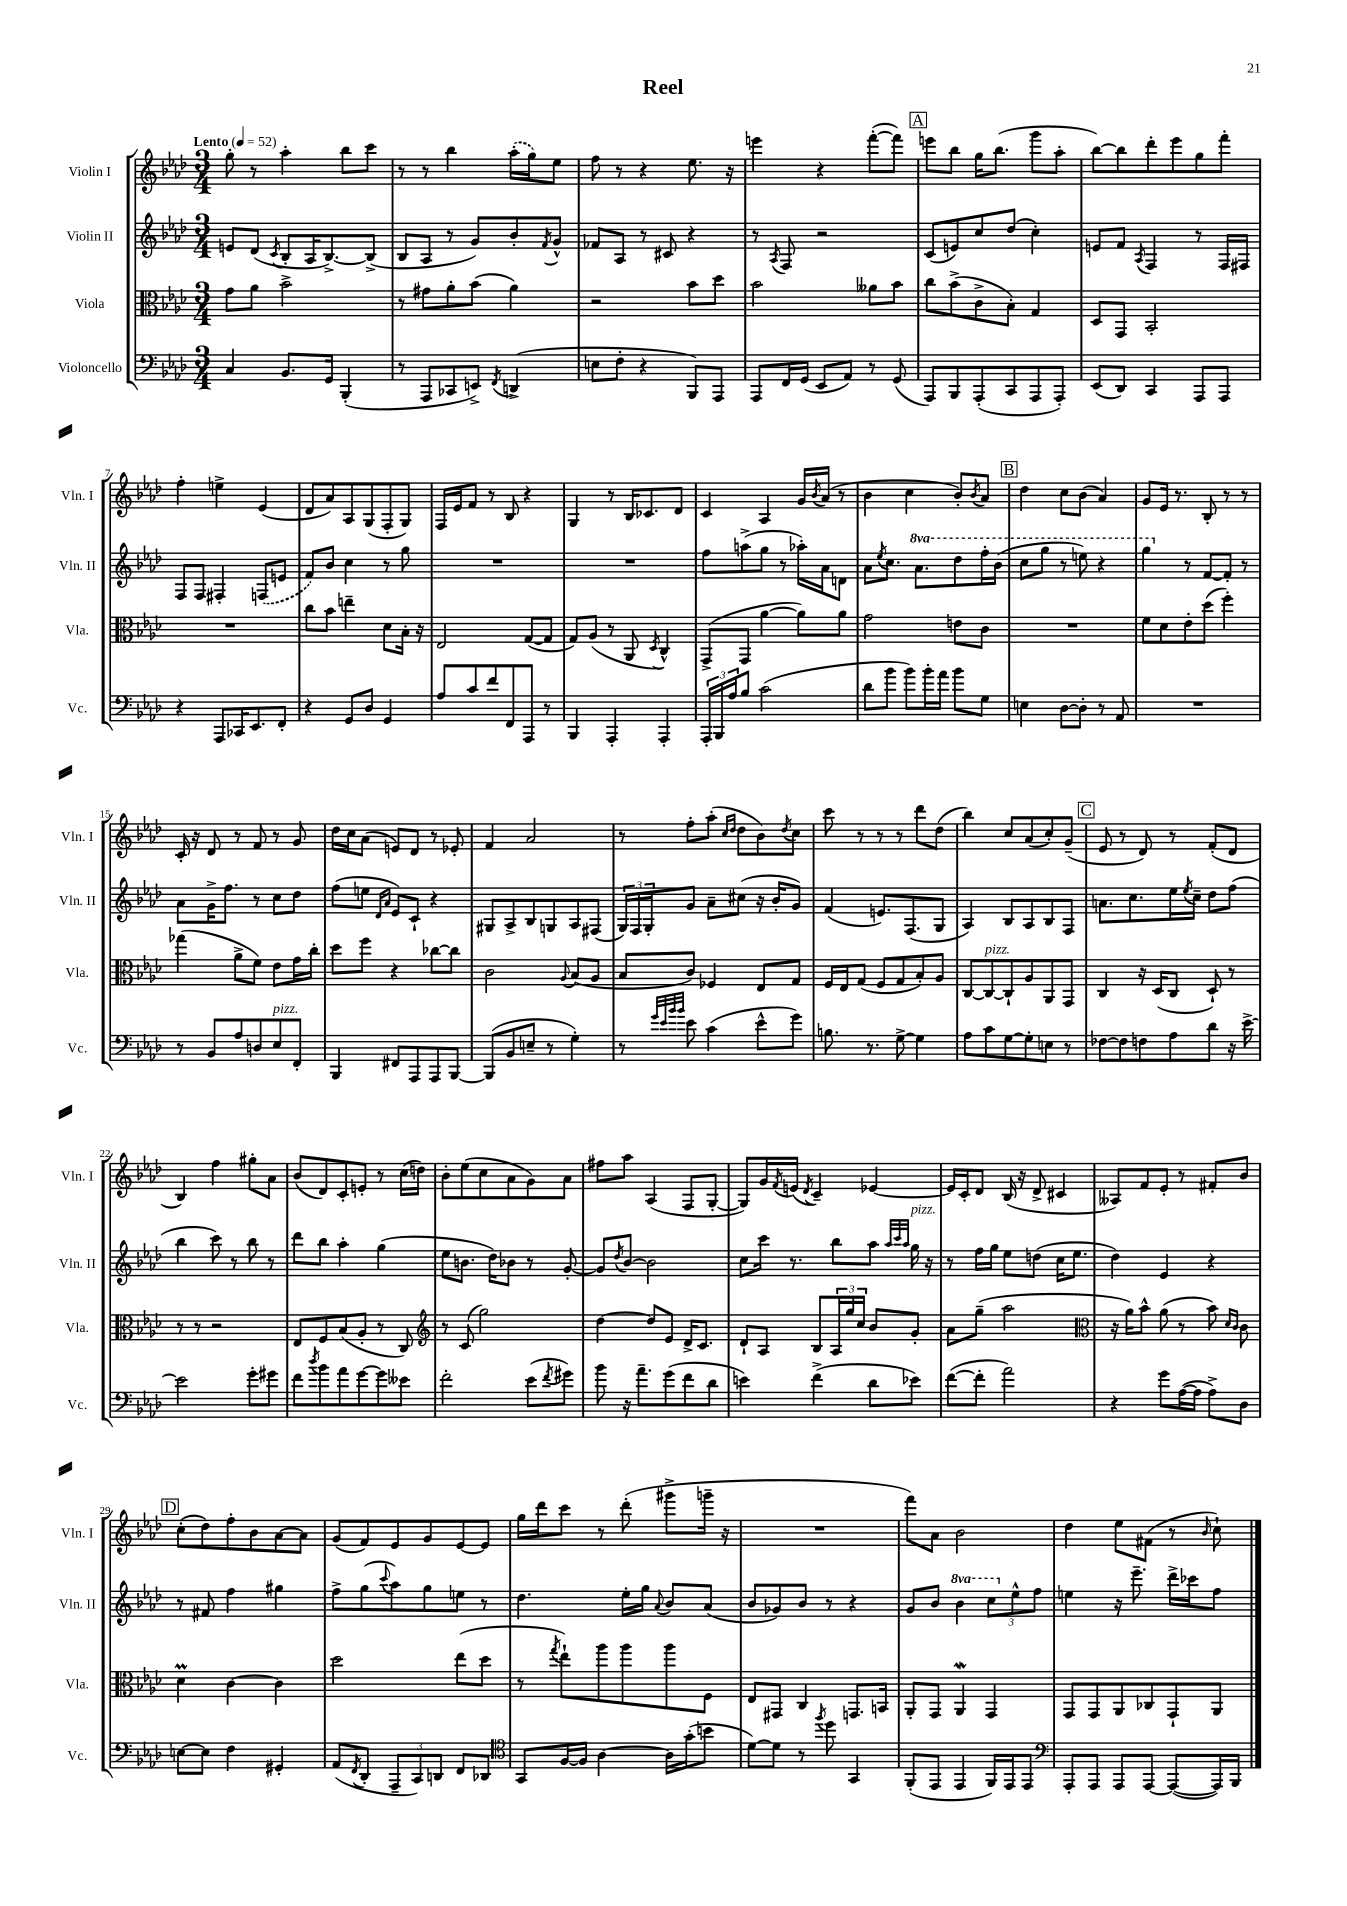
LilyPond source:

\header { title = "Reel" }
<<
\new StaffGroup <<
\new Staff = "s0" \with { instrumentName = "Violin I" shortInstrumentName = "Vln. I" } {
    \clef treble \key aes \major \numericTimeSignature \time 3/4 \tempo "Lento" 4 = 52
    g''8-. r8 aes''4-. bes''8 c'''8 |
    r8 r8 bes''4 \once \slurDashed aes''16-.( g''16) ees''8 |
    f''8 r8 r4 ees''8. r16 |
    e'''4 r4 f'''8~-.( f'''8) |
    \mark \markup { \box "A" } e'''8 bes''8 g''16 bes''8.( g'''8 aes''8-. |
    bes''8~) bes''8 des'''8-. ees'''8 g''8 f'''8-. |
    f''4-. e''4-> ees'4( |
    des'8 aes'8) aes8 g8( f8-. g8) |
    f16 ees'16 f'8 r8 bes8 r4 |
    g4 r8 bes16 ces'8. des'8 |
    c'4 aes4 g'16 \acciaccatura { bes'8 } aes'16( r8 |
    bes'4 c''4 bes'8-.) \acciaccatura { bes'8 } aes'8 |
    \mark \markup { \box "B" } des''4 c''8 bes'8( aes'4) |
    g'8 ees'16 r8. bes8-. r8 r8 |
    c'16-. r16 des'8 r8 f'8 r8 g'8 |
    des''16 c''16 aes'8( e'8) des'8 r8 ees'8-. |
    f'4 aes'2 |
    r8 f''8-. aes''8-.( \grace { c''16 des''16 } des''8 bes'8) \acciaccatura { des''8 } c''8 |
    c'''8 r8 r8 r8 des'''8 des''8( |
    bes''4) c''8 aes'8( c''8-.) g'8--( |
    \mark \markup { \box "C" } ees'8 r8 des'8) r8 f'8-.( des'8 |
    bes4) f''4 gis''8-. aes'8 |
    bes'8( des'8) c'8-. e'8-. r8 c''16( d''16) |
    bes'8-. ees''8( c''8 aes'8 g'8) aes'8 |
    fis''8 aes''8 aes4( f8 g8~-. |
    g8) g'16 \acciaccatura { f'8 } e'16( \acciaccatura { des'8 } c'4--) ees'4~ |
    ees'16 c'16-. des'8 bes16( r16 des'8-> cis'4 |
    aeses8) f'8 ees'8-. r8 fis'8-. bes'8 |
    \mark \markup { \box "D" } c''8-.( des''8) f''8-. bes'8 aes'8~ aes'8 |
    g'8( f'8) ees'8 g'8 ees'8~ ees'8 |
    g''16 des'''16 c'''8 r8 des'''8-.( gis'''8-> g'''16-- r16 |
    R2. |
    f'''8) aes'8 bes'2 |
    des''4 ees''8 fis'8( r8 \grace { bes'16 } c''8-!) \bar "|." |
}
\new Staff = "s1" \with { instrumentName = "Violin II" shortInstrumentName = "Vln. II" } {
    \clef treble \key aes \major \numericTimeSignature \time 3/4 \set Staff.ottavationMarkups = #ottavation-simple-ordinals
    e'8 des'8( \acciaccatura { c'8 } bes8-. aes16 bes8.~->) bes8->( |
    bes8 aes8 r8 g'8) bes'8-. \acciaccatura { f'8 } g'8-^ |
    fes'8 aes8 r8 cis'8 r4 |
    r8 \acciaccatura { aes8 } f8 r2 |
    \mark \markup { \box "A" } c'8( e'8) c''8 des''8( c''4-.) |
    e'8 f'8 \acciaccatura { aes8 } f4 r8 f16 fis16 |
    f8 f8 fis4-. \once \slurDashed f8( e'8 |
    f'8) bes'8 c''4 r8 g''8 |
    R2. |
    R2. |
    f''8 a''8->( g''8 r8 aes''16-.) aes'16 d'8 |
    aes'8 \acciaccatura { ees''8 } c''8. \ottava #1 aes''8. des'''8 f'''16-. bes''16( |
    \mark \markup { \box "B" } c'''8 g'''8 r8 e'''8) r4 |
    g'''4 \ottava #0 r8 f'8~ f'8-. r8 |
    aes'8 g'16-> f''8. r8 c''8 des''8 |
    f''8( e''8 \grace { des'16 aes'16 } ees'8) c'8-! r4 |
    gis8 aes8-> bes8 g8 aes8 fis8( |
    \tuplet 3/2 { g16) f16 g16-. } g'8 aes'8-- cis''8( r16 bes'16-. g'8) |
    f'4( e'8.) f8.( g8 |
    aes4) bes8 aes8 bes8 f8 |
    \mark \markup { \box "C" } a'8. c''8. ees''16 \acciaccatura { ees''8 } c''16-- des''8 f''8( |
    bes''4 c'''8) r8 bes''8 r8 |
    des'''8 bes''8 aes''4-. g''4( |
    ees''8 b'8. des''16) bes'8 r8 g'8~-. |
    g'8 \acciaccatura { des''8 } bes'8~ bes'2 |
    c''8 c'''16 r8. bes''8 aes''8 \grace { aes''32 c'''32 aes''32 } g''16^\markup { \italic "pizz." } r16 |
    r8 f''16 g''16 ees''8 d''8( c''16 ees''8. |
    des''4) ees'4 r4 |
    \mark \markup { \box "D" } r8 fis'8 f''4 gis''4 |
    f''8-> g''8( \appoggiatura { c'''8 } aes''8) g''8 e''8 r8 |
    des''4. ees''16-. g''16 \appoggiatura { aes'8 } bes'8 aes'8( |
    bes'8 ges'8) bes'8 r8 r4 |
    g'8 bes'8 \ottava #1 bes''4 \tuplet 3/2 { c'''8 \ottava #0 ees''8-^ f''8 } |
    e''4 r16 ees'''8.-- des'''16-> ces'''16 f''8 \bar "|." |
}
\new Staff = "s2" \with { instrumentName = "Viola" shortInstrumentName = "Vla." } {
    \clef alto \key aes \major \numericTimeSignature \time 3/4
    g'8 aes'8 bes'2-> |
    r8 gis'8 aes'8-. bes'8( aes'4) |
    r2 bes'8 des''8 |
    bes'2 aeses'8 bes'8 |
    \mark \markup { \box "A" } c''8 bes'8->( c'8-> bes8-.) g4 |
    des8 g,8 bes,2-. |
    R2. |
    c''8 bes'8 e''4-- des'8 bes16-. r16 |
    ees2 g8~( g8 |
    g8) aes8( r8 aes,8 \acciaccatura { des8 } c4-^) |
    g,8->( g,8 aes'4~ aes'8) aes'8 |
    g'2 e'8 c'8 |
    \mark \markup { \box "B" } R2. |
    f'8 des'8 ees'8-. des''8( f''4-.) |
    ges''4( aes'8-> f'8) ees'8 g'16 c''16-. |
    des''8 f''8 r4 ces''8~ ces''8 |
    c'2 \appoggiatura { aes8 } bes8( aes8 |
    bes8 c'8) fes4 ees8 g8 |
    f16 ees16 g8( f8 g8 bes8-.) aes8 |
    c8~ c8~^\markup { \italic "pizz." } c8-! aes8 aes,8 g,8 |
    \mark \markup { \box "C" } c4 r16 des16( c8 des8-!) r8 |
    r8 r8 r2 |
    ees8 f8 bes8( aes8-. r8 c8) |
    \clef treble r8 c'8( g''2) |
    des''4~ des''8 ees'8 des'16-> c'8. |
    des'8-! aes8 bes8 \tuplet 3/2 { aes16 g''16 c''16 } bes'8 g'8-. |
    aes'8 g''8--( aes''2 |
    \clef alto r16 aes'16) bes'8-^ aes'8( r8 bes'8) \grace { des'16 c'16 } c'8 |
    \mark \markup { \box "D" } des'4\prall c'4~ c'4 |
    des''2 ees''8( des''8 |
    r8 \acciaccatura { g''8 } ees''8-!) aes''8 aes''8 aes''8 f8 |
    ees8 gis,8 c4 g,8. b,16 |
    aes,8-. g,8 aes,4\mordent g,4 |
    g,8 g,8 aes,8 ces8 g,8-! aes,8 \bar "|." |
}
\new Staff = "s3" \with { instrumentName = "Violoncello" shortInstrumentName = "Vc." } {
    \clef bass \key aes \major \numericTimeSignature \time 3/4
    c4 bes,8. g,16 bes,,4-.( |
    r8 aes,,8 ces,8 e,8->) \acciaccatura { f,8 } d,4->( |
    e8 f8-. r4 bes,,8) aes,,8 |
    aes,,8 f,16 g,16( ees,8 aes,8) r8 g,8( |
    \mark \markup { \box "A" } aes,,8) bes,,8 aes,,8-.( c,8 aes,,8 aes,,8-.) |
    ees,8( des,8) c,4 aes,,8 aes,,8 |
    r4 aes,,8 ces,16 ees,8. f,8-. |
    r4 g,8 des8 g,4 |
    aes8 c'8 f'8 f,8 aes,,8 r8 |
    bes,,4 aes,,4-. aes,,4-. |
    \tuplet 3/2 { aes,,16-. bes,,16 aes16 } bes8 c'2( |
    des'8 bes'8 bes'8) bes'16-. aes'16 bes'8 g8 |
    \mark \markup { \box "B" } e4 des8~ des8-. r8 aes,8 |
    R2. |
    r8 bes,8 aes8 d8 ees8^\markup { \italic "pizz." } f,8-. |
    bes,,4 fis,8 aes,,8 aes,,8 bes,,8~ |
    bes,,8( bes,8 e8-- r8 g4-.) |
    r8 \grace { g'32 ees'32 bes'32 bes'32 } ees'8 c'4( ees'8-^ g'8) |
    b8. r8. g8~-> g4 |
    aes8 c'8 g8~ g8-. e8 r8 |
    \mark \markup { \box "C" } fes8~ fes8 f8 aes8 des'8 r16 ees'16~-> |
    ees'2 g'8-. gis'8 |
    f'8 \acciaccatura { des''8 } bes'8 aes'8 g'8~ g'8 eeses'8 |
    f'2-. ees'8( \acciaccatura { f'8 } gis'8) |
    bes'8 r16 aes'8.-- g'8( f'8 des'8 |
    e'4) f'4->( des'8 ees'8) |
    f'8~( f'8-. aes'2) |
    r4 g'8 aes16~( aes16 aes8->) des8 |
    \mark \markup { \box "D" } e8~ e8 f4 gis,4-. |
    aes,8( \acciaccatura { f,8 } des,8-. \tuplet 3/2 { aes,,8-- c,8) d,8 } f,8 des,8 |
    \clef tenor g,8 f16~ f16 aes4~ aes16 g'16-.( b'8 |
    des'8~) des'8 r8 \acciaccatura { f''8 } des''8 g,4 |
    f,8-.( ees,8 ees,4 f,16) ees,16 ees,8 |
    \clef bass aes,,8-. aes,,8 aes,,8 aes,,8~ aes,,8~( aes,,16) bes,,16 \bar "|." |
}
>>
>>
